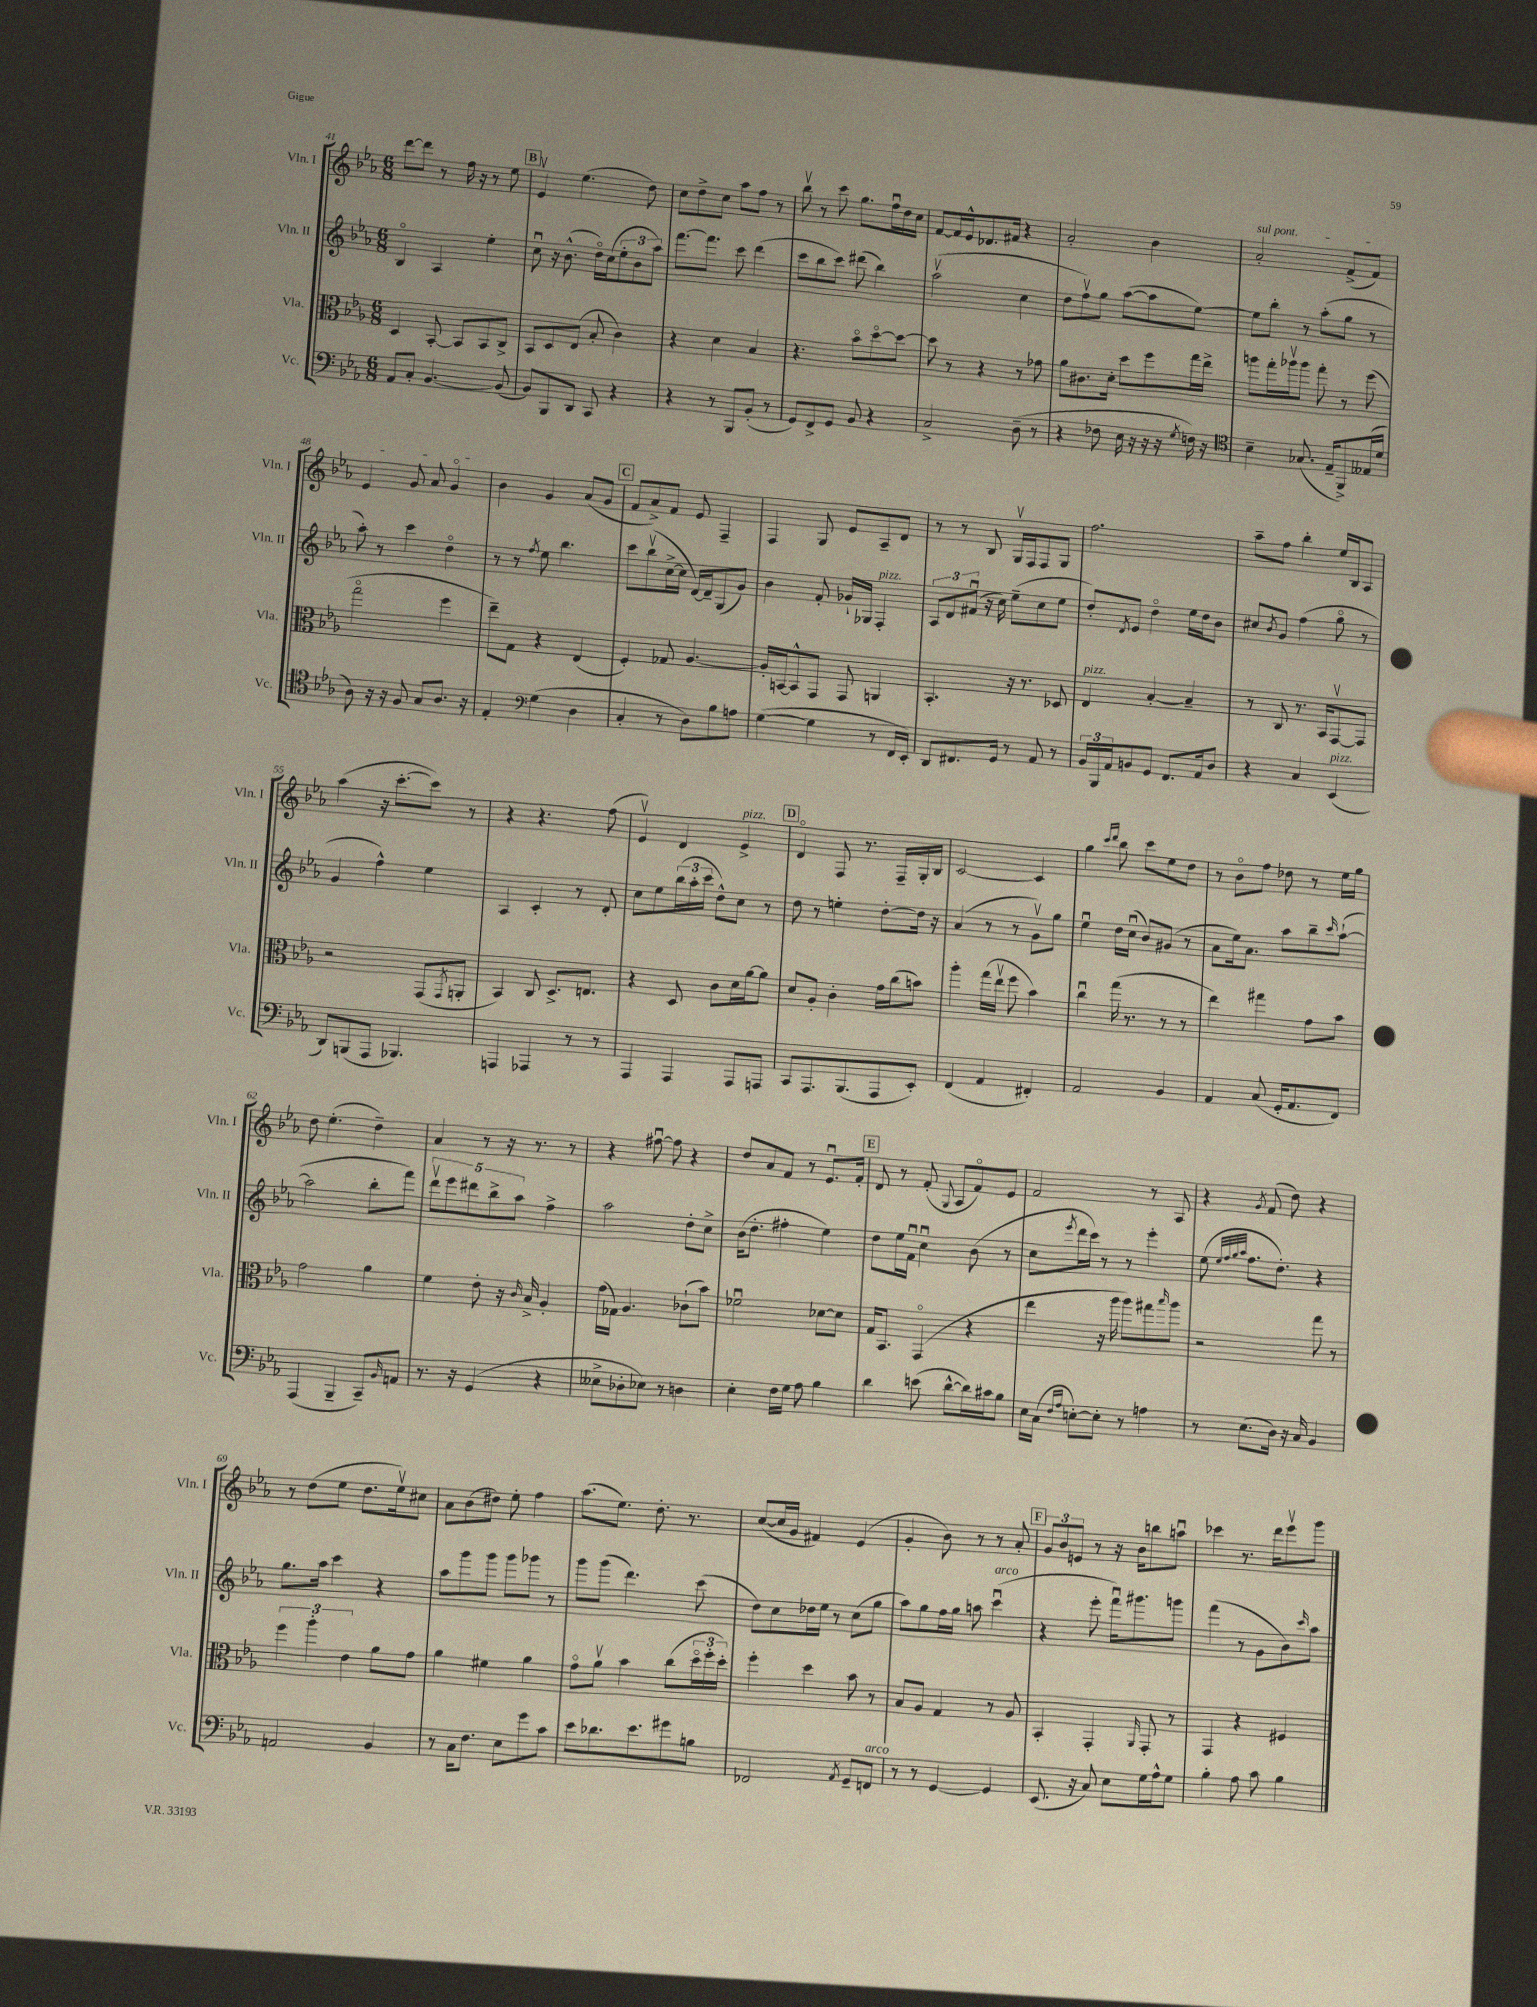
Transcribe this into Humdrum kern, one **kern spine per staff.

**kern	**kern	**kern	**kern
*staff4	*staff3	*staff2	*staff1
*clefF4	*clefC3	*clefG2	*clefG2
*k[b-e-a-]	*k[b-e-a-]	*k[b-e-a-]	*k[b-e-a-]
*M6/8	*M6/8	*M6/8	*M6/8
8AA-/L	4D/	4B-o/	[8ddd\L
8C'/J	.	.	8ddd\]J
[4.BB-/	[8BB-'/	4A-/	8r
.	8BB-/]L	.	16ff\
.	.	.	16r
.	8BB-/	4ee-'\	8r
(8BB-/]	8C^/J	.	8ee-\
=	=	=	=
8BB-/L)	8BB-/L	8ccu\	4e-v/
8BBB-/	8D/	16r	.
.	.	(8.b-^^\	.
8DD/J	(8E-/J	.	(4.ee-\
8CC/	8B-'/	16ddo\LL)	.
.	.	(16cc\J	.
4r	4c\)	12ee-'\	.
.	.	12b-\	.
.	.	.	8dd\)
.	.	12aa-\J)	.
=	=	=	=
4r	4r	[8.fff\L	8cc\L
.	.	.	8dd^\
.	.	8.fff\]J	.
8r	4d\	.	8cc\J
8BBB-/L	.	8ccc\	8aa-\L
(8BB-'/J	4B-/	(4ddd\	8ff\J
8r	.	.	8r
=	=	=	=
8GG/L)	4.r	8ccc\L	8bb-v\
8FF^/	.	8bb-\	8r
8GG/J	.	8ccc\J)	8ccc\
8BB-/	8b-o\L	(8ddd#\	8.gg\L
4r	[8ddo\	4bb-\)	.
.	.	.	16ffu\L
.	8dd\_J	.	16dd\
.	.	.	16cc\JJ
=	=	=	=
2C^/	8dd\]	(2aa-v\	[8f/L
.	8r	.	16f/]L
.	.	.	16e-^^/J
.	4r	.	8.d-/
.	.	.	16f#/Jk
(8D~\	8r	4cc\	4r
8r	8g-\	.	.
=	=	=	=
4r	8a-\L	8dd\L	2a-'/
.	8.c#\	8ffv\)	.
8F-\	.	8gg\J	.
.	16d'\Jk	.	.
16E-\	8dd\L	([8aa-\L	.
16r	.	.	.
16r	8ff\	8aa-\]	4b-\
16r	.	.	.
8qG/	.	.	.
16F\)	16gg\L	[8ee-\J)	.
16r	16ee-^\JJ	.	.
=	=	=	=
*clefC4	*	*	*
4B-~\	8aa\L	8ee-\]L	2a-'/
.	16gg'\L	8bb-'\J	.
.	16aa-v\J	.	.
(8.G-/	8aa-\J	8r	.
.	8gg'\	(8aa-'\L	.
16E-~/LK	.	.	.
8FF^/)	8r	8gg\J	(8f^/L
(16E--/L	(8ff\	8r	8f/J)
16d/JJ	.	.	.
=	=	=	=
8A-\)	2ggo\	8aa-'\)	4e-/
16r	.	8r	.
16r	.	.	.
8F/	.	4ccc\	8g/
8G/L	.	.	8a-/
8.A-/J	4ff\	4ddo\	4go/
16r	.	.	.
=	=	=	=
4E-'/	8ee-~\L)	8r	4b-\
.	8G\J	8r	.
*clefF4	*	*	*
.	.	8qff/	.
(4G\	4r	8ee-\	4g/
.	.	4.bb-\	.
4D\	(4E-/	.	(8a-/L
.	.	.	8g/J
=	=	=	=
4C'/	4F'/)	8ccc\L	8f/L
.	.	(8bb-v\	8a-^/)
8r	8G-/	[16cc^\L	8f/J
.	.	16cc\]JJ	.
8D\L)	[4.A-/	[16d/LL)	8e-/
.	.	16d~/]J	.
8B-\	.	(8G/	4F~/
8A\J	.	8g/J)	.
=	=	=	=
([4G\	16A-'/]LL	4b-\	4F/
.	[16BB/J	.	.
.	8BB^^/]	.	.
4G\]	8GG/J	8f'/	8G/
.	8GG/	16g-`/LL	8e-/L
.	.	16G-/JJ	.
8r	4AA/	4F'/	8A-~/
16FF/LL	.	.	8d/J
16EE-'/JJ)	.	.	.
=	=	=	=
8DD/L	4.BB-'/	12A-/L	8r
.	.	12d/	.
8.FF#/	.	.	8r
.	.	(12f#u/J	.
.	.	16r	8B-/
16GG/Jk	.	16cc\)	.
8r	16r	(8ee-~\L	16Gv/LL
.	8.r	.	16F/J
8AA-/	.	8cc\	8F/
8r	8D-/	8ee-\J	8G/J
=	=	=	=
24BB-/LL	4E-/	8dd'/L)	2.ff\
24BBB-/	.	.	.
24AA-/J	.	.	.
.	.	8qd/	.
8BB/	.	8e-/J	.
8GG/J	[4B-'/	4ddo\	.
8.FF/L	.	.	.
.	4B-~/]	16ee-\LL	.
16AA-/k	.	16dd\J	.
8D/J	.	8b-\J	.
=	=	=	=
4r	8r	8cc#/L	8aa-~\L
.	.	8qb-/	.
.	8C/	8g/J	8ff\J
4C/	8.r	(4ff\	4bb-'\
.	16BB-/LK	.	.
(4EE-/	[8GGv/	8ggo\	16ee-/LL
.	.	.	16B-/J
.	8GG/]J	8r	8A-/J
=	=	=	=
8DD/L)	2r	4g/	(4aa-\
(8BBB/	.	.	.
8AAA-/J	.	4ff^^\)	16r
.	.	.	[8.ccc'\L
4.BBB-/)	.	.	.
.	(8GG/L	4ee-\	8ccc\]J)
.	8qGG/	.	.
.	8AA'/J	.	8r
=	=	=	=
4AAA/	4BB-/)	4A-/	4r
4AAA-/	8C/	4c'/	4.r
.	8.D^/L	.	.
8r	.	8r	.
.	8.E/J	.	.
8r	.	8d'/	(8ff\
=	=	=	=
4AAA-/	4r	8cc\L	4e-v/)
.	.	8ee-\	.
4AAA-/	8D/	(24bb-\L	4d/
.	.	24aa-'\	.
.	.	24ccc\JJ	.
.	8c\L	8dd^^\L)	.
8AAA-/L	16d\L	8cc\J	4e-^/
.	[16a-\J	.	.
8AAA/J	8a-\]J	8r	.
=	=	=	=
8CC/L	8d/L	8dd\	4do/
8.AAA-/	8A-'/J	8r	.
.	4c'\	4ee'\	8F/
(8.BBB-/	.	.	.
.	.	.	8.r
8AAA-/	16g\LL	[8dd'\L	.
.	(16cc\J	.	16F~/LL
8EE-'/J)	8b\J)	16dd\]Jk	16G'/
.	.	16r	16B-/JJ
=	=	=	=
(4FF/	4aa-'\	(4a-/	[2c/
4AA-/	(16gg\LL	8r	.
.	16ee-v\JJ	.	.
.	8ff\	8r	.
4FF#'/)	4b-\)	8gv\L)	4c/]
.	.	8gg\J	.
=	=	=	=
2AA-/	4ccu\	4ee-u\	4gg\
.	.	.	16qqccc/LL
.	.	.	16qqddd/JJ
.	(16gg\	16dd\LL	8bb-\
.	8.r	(16ccu\JJ	.
.	.	8b-/L)	8ccc\L
4BB-/	8r	(8g#/J	8ee-\
.	8r	8r	8dd\J
=	=	=	=
4AA-/	4ee-\)	8a-\L	8r
.	.	16ee-\k)	8b-o\L
.	.	8.a-\J	.
(8C/	4gg#\	.	8ff\J
16GG'/LK	.	8aa-\L	8dd-\
8.AA-/	.	.	.
.	8g\L	8bb-~\	8r
.	.	16qqccc/	.
8FF/J)	8b-\J	([8aa-`\J	16ee-\LL
.	.	.	16gg\JJ
=	=	=	=
(4AAA-/	2g\	2aa-\]	8dd\
.	.	.	(4.ee-'\
4BBB-~/	.	.	.
8CC~/L)	4a-\	8bb-'\L	4dd~\)
16qqBB-/	.	.	.
8AA/J	.	8fff\J)	.
=	=	=	=
8.r	4f\	10dddv\L	4a-/
.	.	10eee-\	.
16r	.	.	.
.	.	10ddd#\	.
(4GG/	8e-'\	.	8r
.	.	10bb-^\	.
.	16r	.	16r
.	.	10aa-\J	.
.	16qqc/	.	.
.	16B-^/	.	8.r
4r	4A-'/	4ff^\	.
.	.	.	8r
=	=	=	=
8E--^\L	(16g\LL	2aa-\	4r
.	16G-\JJ)	.	.
8D-'\	4.A-/	.	.
8E-\J)	.	.	[8ff#u\
8r	.	.	8ff#\]
4D\	(8c-`\L	8dd'\L	4r
.	8b-\J)	8cc^\J	.
=	=	=	=
4E-'\	2f-u\	(16b-\LK	8dd/L
.	.	8.dd'\J	.
.	.	.	8a-/
16F\LL	.	4ff#'\	8f/J
16G\JJ	.	.	.
8A-\	.	.	8r
4B-\	[8d-\L	4ee-\)	8.e-u/L
.	8d-\]J	.	.
.	.	.	16f'/Jk
=	=	=	=
4d\	16G/LK	8dd\L	8d/
.	8.BB-/J	.	.
.	.	16ee-\L	8r
.	.	16fu\JJ	.
(8e\	(4GGo/	4ccu\	(8f'/
.	.	.	8qqG/
[8d^^\L	.	.	8A-/L
16d\]L)	4r	(8b-\	8fo/)
16c#\J	.	.	.
8B-\J	.	8r	8e-/J
=	=	=	=
16E-\LL	4ee-\	8cc\L	2f/
(16C\JJ	.	.	.
16qqF/LL	.	.	.
16qqA-/JJ	.	8qeee-/	.
[8E'\L)	.	16ddd\L	.
.	.	16ccc\JJ)	.
8E'\]J	16r	8r	.
.	16aa-\	.	.
8r	8aa-\L)	8r	.
4A\	8gg#\	4eee-'\	8r
.	16qqbb-/	.	.
.	8aa-\J	.	8A-/
=	=	=	=
8r	2r	(8ee-\	4r
.	.	32qqee-/LLL	.
.	.	32qqff/	.
.	.	32qqgg/	.
.	.	32qqaa-/JJJ	.
(8.E-\L	.	8.ff\L	.
.	.	.	8qg/
.	.	.	(8f/
16D\Jk)	.	8.dd'\J)	.
16r	.	.	8dd\)
16C/	.	.	.
4BB-/	8gg\	4r	4r
.	8r	.	.
=	=	=	=
2AA/	6ff\	8.gg\L	8r
.	.	.	(8dd\L
.	6aa-'\	.	.
.	.	16aa-\Jk	.
.	.	4ccc\	8ee-\J
.	6e-\	.	.
.	.	.	8.dd\L
4BB-/	8a-\L	4r	.
.	.	.	16ee-v\k)
.	8g\J	.	8cc#\J
=	=	=	=
8r	4a-\	8aa-\L	8a-\L
16C\LK	.	8ggg\	(8b-\
8.F\J	.	.	.
.	4f#\	8ggg\J	8dd#\J)
8E-\L	.	8ggg\L	8ee-'\
8g\	4a-\	8ggg-\J	4ff\
8c\J	.	8r	.
=	=	=	=
8e-\L	8go\L	8ggg\L	(8.aa-\L
8.d-\	8a-v\J	(8ggg\J	.
.	.	.	8.ee-\J)
.	4b-\	4.ddd\)	.
8.e-\	.	.	.
.	.	.	8.dd'\
8g#\	(8cc\L	.	.
.	.	.	8.r
8B\J	24ddo\L	(8ccc\	.
.	24ff'\	.	.
.	24dd'\JJ)	.	.
=	=	=	=
2FF-/	4ff'\	8dd\L)	([8cc/L
.	.	8cc\	16cc/]L
.	.	.	16g/JJ
.	4dd\	16dd-\L	4f#/)
.	.	16ee-\JJ	.
.	.	8r	.
8qAA-/	.	.	.
8GG~/L	8b-\	(8cc\L	(4e-/
8FF/J	8r	8gg\J	.
=	=	=	=
8r	8B-/L	8aa-\L)	4g'/
8r	8A-/J	8gg\	.
[4GG/	4G/	16ff\L	8b-\)
.	.	16gg\JJ	.
.	.	8aa\	8r
4GG/]	8r	(4cccu\	8r
.	8A-/	.	8a-'/
=	=	=	=
(8.EE-/	4BB-'/	4r	12g/L
.	.	.	12b-/
.	.	.	12e/J
16r	.	.	.
8C/)	4GG'/	8eee-'\	8r
8E-\L	.	16fffu\LK)	16r
.	.	8.ggg#\	16b-\LK
.	16qqAA-/	.	.
16G\L	8GG'/	.	8bb\
16A-^^\J	.	.	.
8G\J	8r	8ggg\J	8aau\J
=	=	=	=
4B-'\	4GG/	(4fff\	4ccc-\
8A-\	4r	8r	8.r
8c\	.	8g\L	.
.	.	.	16ddd\LK
4B-\	4F#/	8b-\)	8eee-v\
.	.	16qqccc/	.
.	.	8aa-\J	8ggg\J
==	==	==	==
*-	*-	*-	*-
